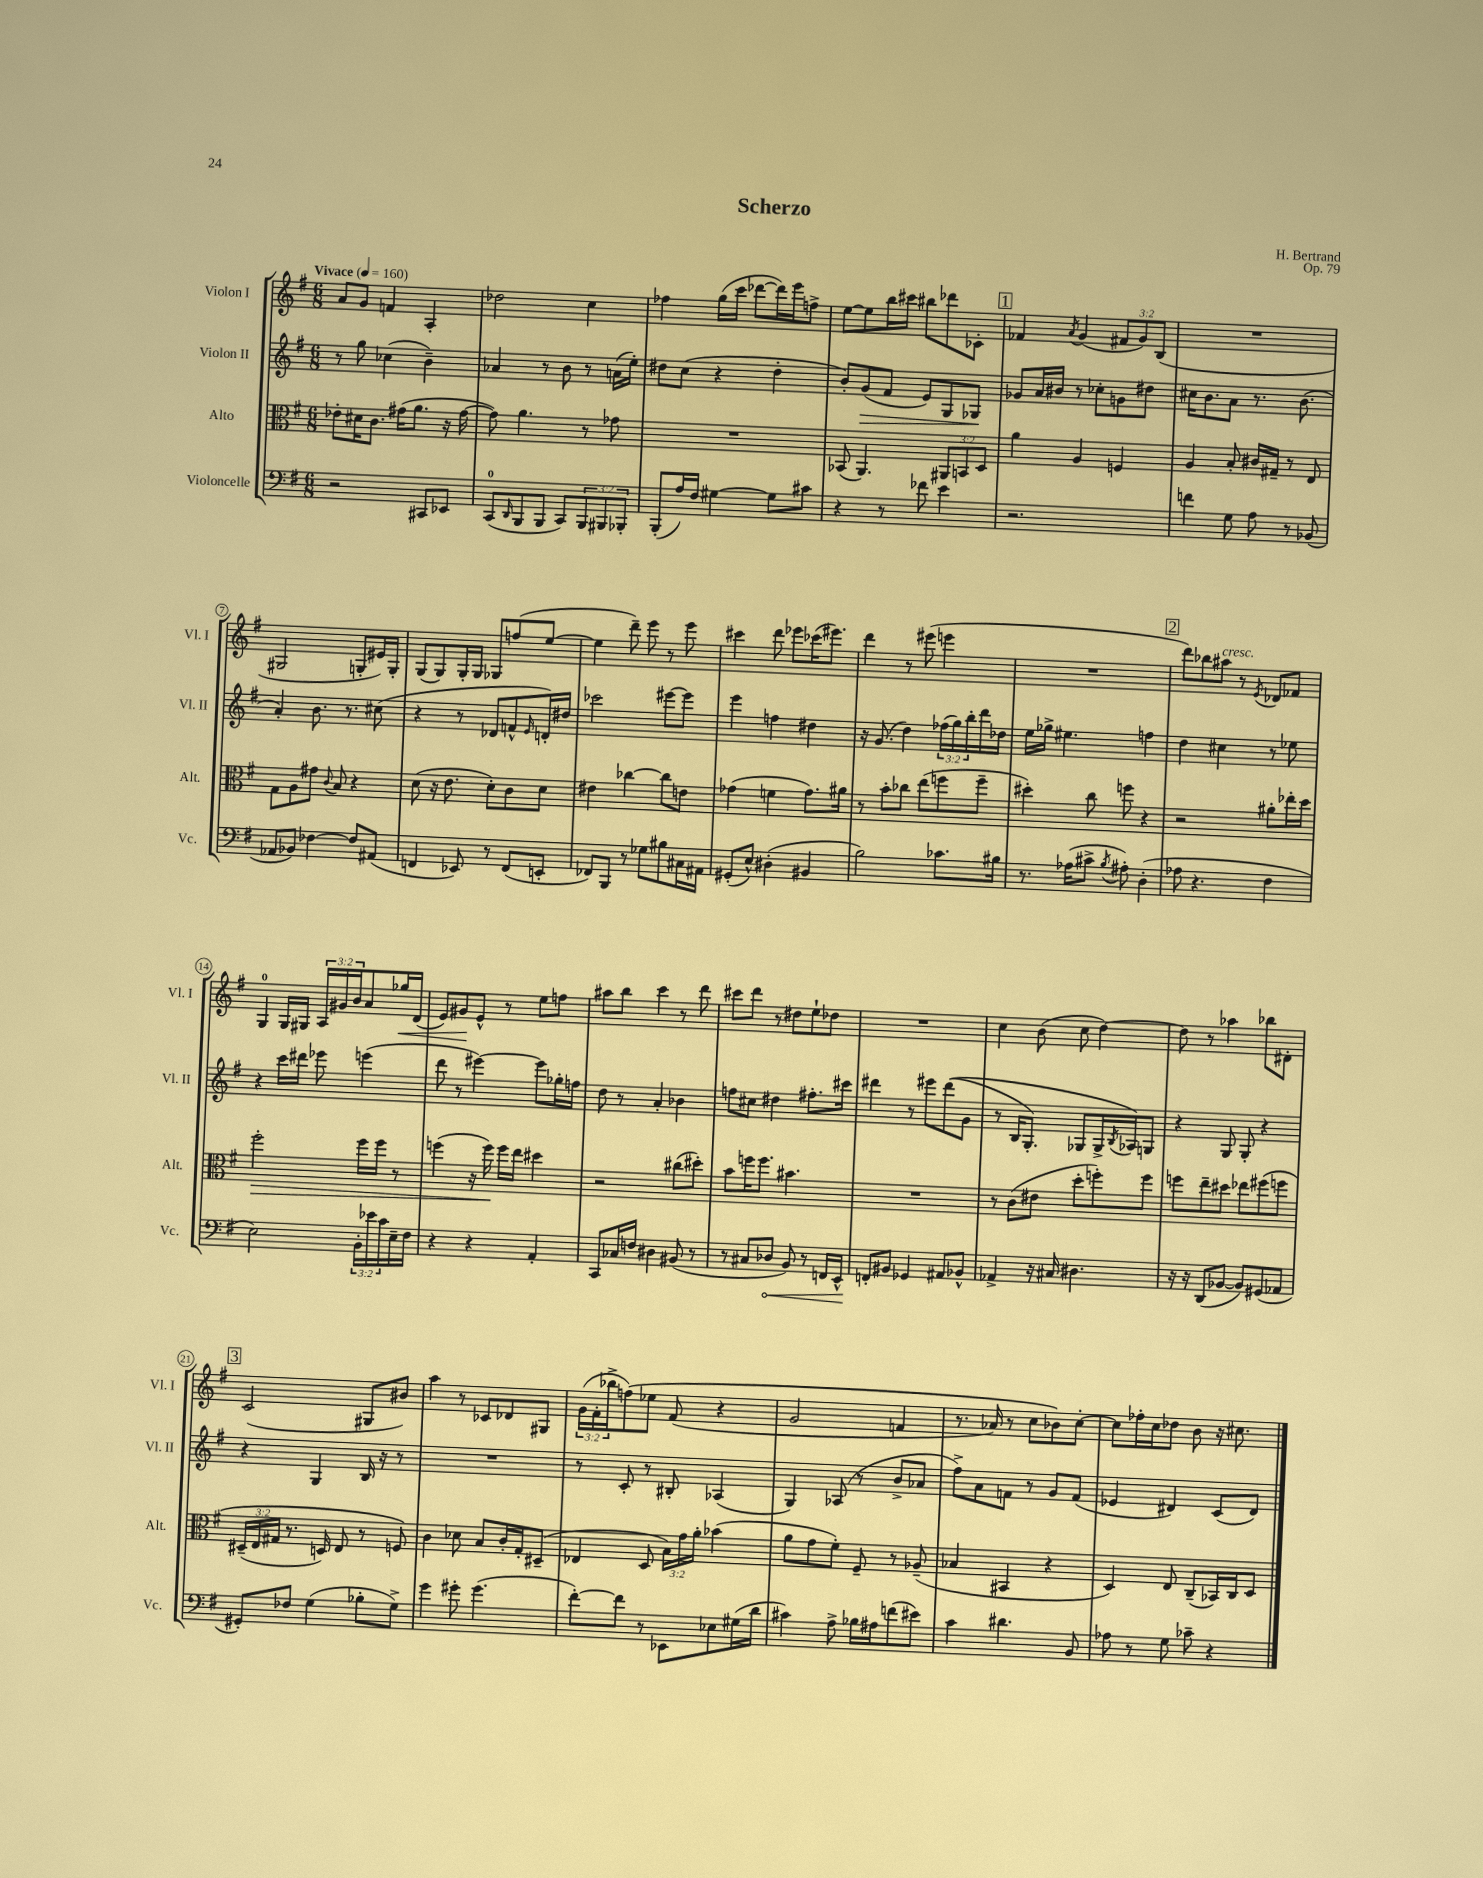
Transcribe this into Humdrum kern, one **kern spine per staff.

**kern	**kern	**kern	**kern
*staff4	*staff3	*staff2	*staff1
*clefF4	*clefC3	*clefG2	*clefG2
*k[f#]	*k[f#]	*k[f#]	*k[f#]
*M6/8	*M6/8	*M6/8	*M6/8
*MM160	*MM160	*MM160	*MM160
2r	8e-'\L	8r	8a/L
.	16d#\K	8gg\	8g/J
.	8.c\J	.	.
.	.	(4cc-\	4f/
.	(16g#\LK	.	.
.	8.a\J	.	.
8CC#/L	.	4b~\)	4A'/
8EE-/J	16r	.	.
.	[16g#\	.	.
=	=	=	=
(8CC/L	8g#\])	4a-/	2dd-\
16qqDD/	.	.	.
8BBB/	4.a\	.	.
8BBB/J	.	8r	.
8CC/L)	.	8b\	.
12BBB/	8r	8r	4cc\
12BBB#/	.	.	.
.	8g-\	(16a\LL	.
12BBB-'/J	.	.	.
.	.	16ee'\JJ)	.
=	=	=	=
(8BBB'/L	2.r	8dd#\L	4ff-\
16A/L)	.	(8cc\J	.
16F#/JJ	.	.	.
[4G#\	.	4r	(16gg\LL
.	.	.	16ccc\JJ
.	.	.	[8ddd-\L
8G#\]L	.	4dd#'\	16ddd-\]L)
.	.	.	16eee\J
8c#\J	.	.	8ff^\J
=	=	=	=
4r	(8BB-/	8b'/L)	[8ee\L
.	4.AA/)	(8g/	8ee\]
8r	.	8f#/J	16bb\L
.	.	.	16ccc#\JJ
8f-\	.	8e/L)	8bb#\L
4e\	12AA#/L	8G/	8ddd-\
.	12BB/	.	.
.	.	8G-/J	8c-'\J
.	12D/J	.	.
=	=	=	=
2.r	4a\	8g-/L	4f-/
.	.	16a/L	.
.	.	16b#/JJ	.
.	.	.	8qa/
.	4A/	8r	(4g/
.	.	8cc-'\L	.
.	4F/	8g\	12f#/L
.	.	.	12g/)
.	.	8dd#\J	.
.	.	.	(12B/J
=	=	=	=
4f\	4A/	16cc#\LK	2.r
.	.	8.b\	.
8G\	8B'/	8a\J	.
8A\	16c#/LL	8.r	.
.	16G#~/JJ	.	.
8r	8r	.	.
.	.	(8.b\	.
(8BB-/	8E/	.	.
=	=	=	=
8AA-/L	8G\L	4a'/)	2G#/
8BB-/J)	8A\	.	.
[4F-\	8g#\J	8.b\	.
.	8qqc/	.	.
.	8B/	.	.
.	.	8.r	.
8F-/]L	4r	.	8G'/L
(8AA#/J	.	(8cc#\	16e#/L)
.	.	.	16G'/JJ
=	=	=	=
4FF/	(8d\	4r	(8G/L
.	16r	.	8G/)
.	8.e\	.	.
8EE-/)	.	8r	16G'/L
.	.	.	16G/JJ
8r	8d'\L)	8d-/L	8G-/L
(8FF/L	8c\	8f^^/	(8ff/
.	.	16qqe/	.
8EE'/J	8d\J	16d'/L)	[8ee/J
.	.	16dd#/JJ	.
=	=	=	=
8FF-/L)	4e#\	2ccc-\	4ee\]
8BBB/J	.	.	.
8r	[4cc-\	.	8ddd~\)
8G-\L	.	.	8eee\
8B#\	8cc-\]L	[8eee#\L	8r
16C#\L	8e\J	8eee#\]J	8eee\
16AA#\JJ	.	.	.
=	=	=	=
(8GG#'/L	(4g-\	4eee\	4ccc#\
8E^^/J)	.	.	.
(4D#'\	4f\	4ff\	8ddd\
.	.	.	8eee-\L
4BB#/	8.g-\L)	4dd#\	(16ccc-\K
.	.	.	8.eee#\J)
.	16a#\Jk	.	.
=	=	=	=
2B\)	8r	16r	4ddd\
.	.	(8.g/	.
.	8b'\L	.	.
.	8cc-\J	4dd\)	8r
.	(8ee\L	.	(8eee#\
8.c-\L	8ff\	(24ff-\LL	4eee\
.	.	24gg\)	.
.	.	24bb'\	.
.	8ff~\J	16ddd\	.
16B#\Jk	.	16dd-\JJ	.
=	=	=	=
8.r	4dd#'\)	16ee\LL	2.r
.	.	16gg-^\JJ	.
.	.	4.ee#\	.
(16A-\LK	.	.	.
8c#^\J	8cc\	.	.
8qB/	.	.	.
8A#'\)	8ff\	.	.
(4D'\	4r	4ff\	.
=	=	=	=
8A-\	2r	4dd\	8ddd\L)
4.r	.	.	8bb-\
.	.	4cc#\	8aa#\J
.	.	.	8r
.	.	.	8qe/
4F#\	8a#'\L	8r	8d-/L
.	16ee-'\L	8ee-\	8f-/J
.	16dd\JJ	.	.
=	=	=	=
2E\)	2ff#'\	4r	4G/
.	.	16ccc\LL	16G/LL
.	.	16ddd#\JJ	16G#/JJ
.	.	8eee-\	24A/LL
.	.	.	24g#/
.	.	.	24b/J
24BB'\LL	16ff#\LL	(4eee\	8a/
24e-\	.	.	.
.	16ff#\JJ	.	.
24c\	.	.	.
16E~\	8r	.	16gg-/L
16F#\JJ	.	.	(16d/JJ
=	=	=	=
4r	(4ff\	8ddd\	8e/L)
.	.	8r	8g#/
4r	16r	[4eee#\)	8e^^/J
.	16ff\)	.	.
.	16ff\LL	.	8r
.	16ee\JJ	.	.
4AA'/	4dd#\	8eee#\]L	8ee\L
.	.	16gg-'\L	8ff\J
.	.	16ff\JJ	.
=	=	=	=
8CC/L	2r	8dd\	8aa#\L
16C-/L	.	8r	8bb\J
16F/JJ	.	.	.
4D#\	.	4a'/	4ccc\
(8BB#/	(8cc#\L	4b-\	8r
8r	8dd#'\J)	.	8ddd\
=	=	=	=
8r	8b\L	8ff\L	8ccc#\L
8C#/L	16ff\K	8cc#\J	8ddd\J
.	8.ff\J	.	.
8D-/J	.	4dd#\	8r
8BB/)	4.b#\	.	8dd#\L
8r	.	8.ff#'\L	8ee`\
16FF/LL	.	.	8dd-\J
16EE^^/JJ	.	16ccc#\Jk	.
=	=	=	=
8FF'/L	2.r	4ddd#\	2.r
8BB#/J	.	.	.
4GG-/	.	8r	.
.	.	8eee#\L	.
8AA#/L	.	&((8ddd#\	.
8BB-^^/J	.	8g\J	.
=	=	=	=
4AA-^/	8r	8r	4cc\
.	(8c\L	16B/LK	.
.	.	8.G'/J)	.
16r	8e#\J	.	(8b\
16C#/	.	.	.
4.D#\	8dd'\L	8G-/L	8cc\
.	8ff'\)	16G-^/L	[4dd\)
.	.	8qB/	.
.	.	16A-/J&)	.
.	8ff\J	8G/J	.
=	=	=	=
16r	8ff\L	4r	8dd\]
16r	.	.	.
(8DD/L	8ee~\	.	8r
[8BB-/J	8dd#\J	8G/	4aa-\
8BB-/]L)	8ee-\L	8G'/	.
(8GG#/	&(8ff#\	4r	8bb-\L
8AA-/J	8ff\J	.	8d#'\J
=	=	=	=
8GG#'/L)	(24D#~/LL	4r	(2c/
.	24E/	.	.
.	24G#/JJ	.	.
8F-/J	8.r	.	.
(4G\	.	4G/	.
.	16D/)	.	.
.	8E/	.	.
8B-'\L	8r	16B/	8G#/L
.	.	16r	.
8G^\J)	8F/&)	8r	8b#/J)
=	=	=	=
4g\	4c\	2.r	4aa\
8g#'\	8d-\	.	8r
(4.g#\	8B/L	.	8c-/L
.	16c'/L	.	8d-/
.	16G'/J	.	.
.	(8D#~/J	.	8G#/J
=	=	=	=
[8f#'\L)	4E-/	8r	(24g\LL
.	.	.	24f#'\
.	.	.	24bb-^\J
8f#\]J	.	8c'/	&(8ff\)
8r	8D/	8r	8ee-\J
8EE-\L	24B\LL)	8B#'/	(8f#/
.	24g\	.	.
.	24a'\JJ	.	.
8E-\	(4b-\	(4A-/	4r
(16G#\L	.	.	.
16d\JJ	.	.	.
=	=	=	=
4c#\)	8a\L	4G/)	2g/
.	8g\	.	.
8A^\	8f#'\J)	(8A-/	.
16B-\LL	8F#~/	8r	.
16A#\J	.	.	.
(8f\	8r	8b^/L	4f/
8e#\J)	(8A-~/	8a-/J	.
=	=	=	=
4c\	4B-/	8ff#^\L)	8.r
.	.	8a\	.
.	.	.	16a-/)
4.d#\	4BB#/	8f\J	8r
.	.	8r	8cc\L
.	4r	8g/L	8b-\&)
8BB/	.	(8f/J	[8cc'\J
=	=	=	=
8A-\	4D/)	4e-/	8cc\]L
8r	.	.	16ff-'\L
.	.	.	16cc\J
8G\	8E/	4d#/)	8dd-\J
8c-~\	(8C~/L	.	8b\
4r	16BB-/L)	(8c/L	16r
.	16C/J	.	8.cc#\
.	8D/J	8d#/J)	.
==	==	==	==
*-	*-	*-	*-
